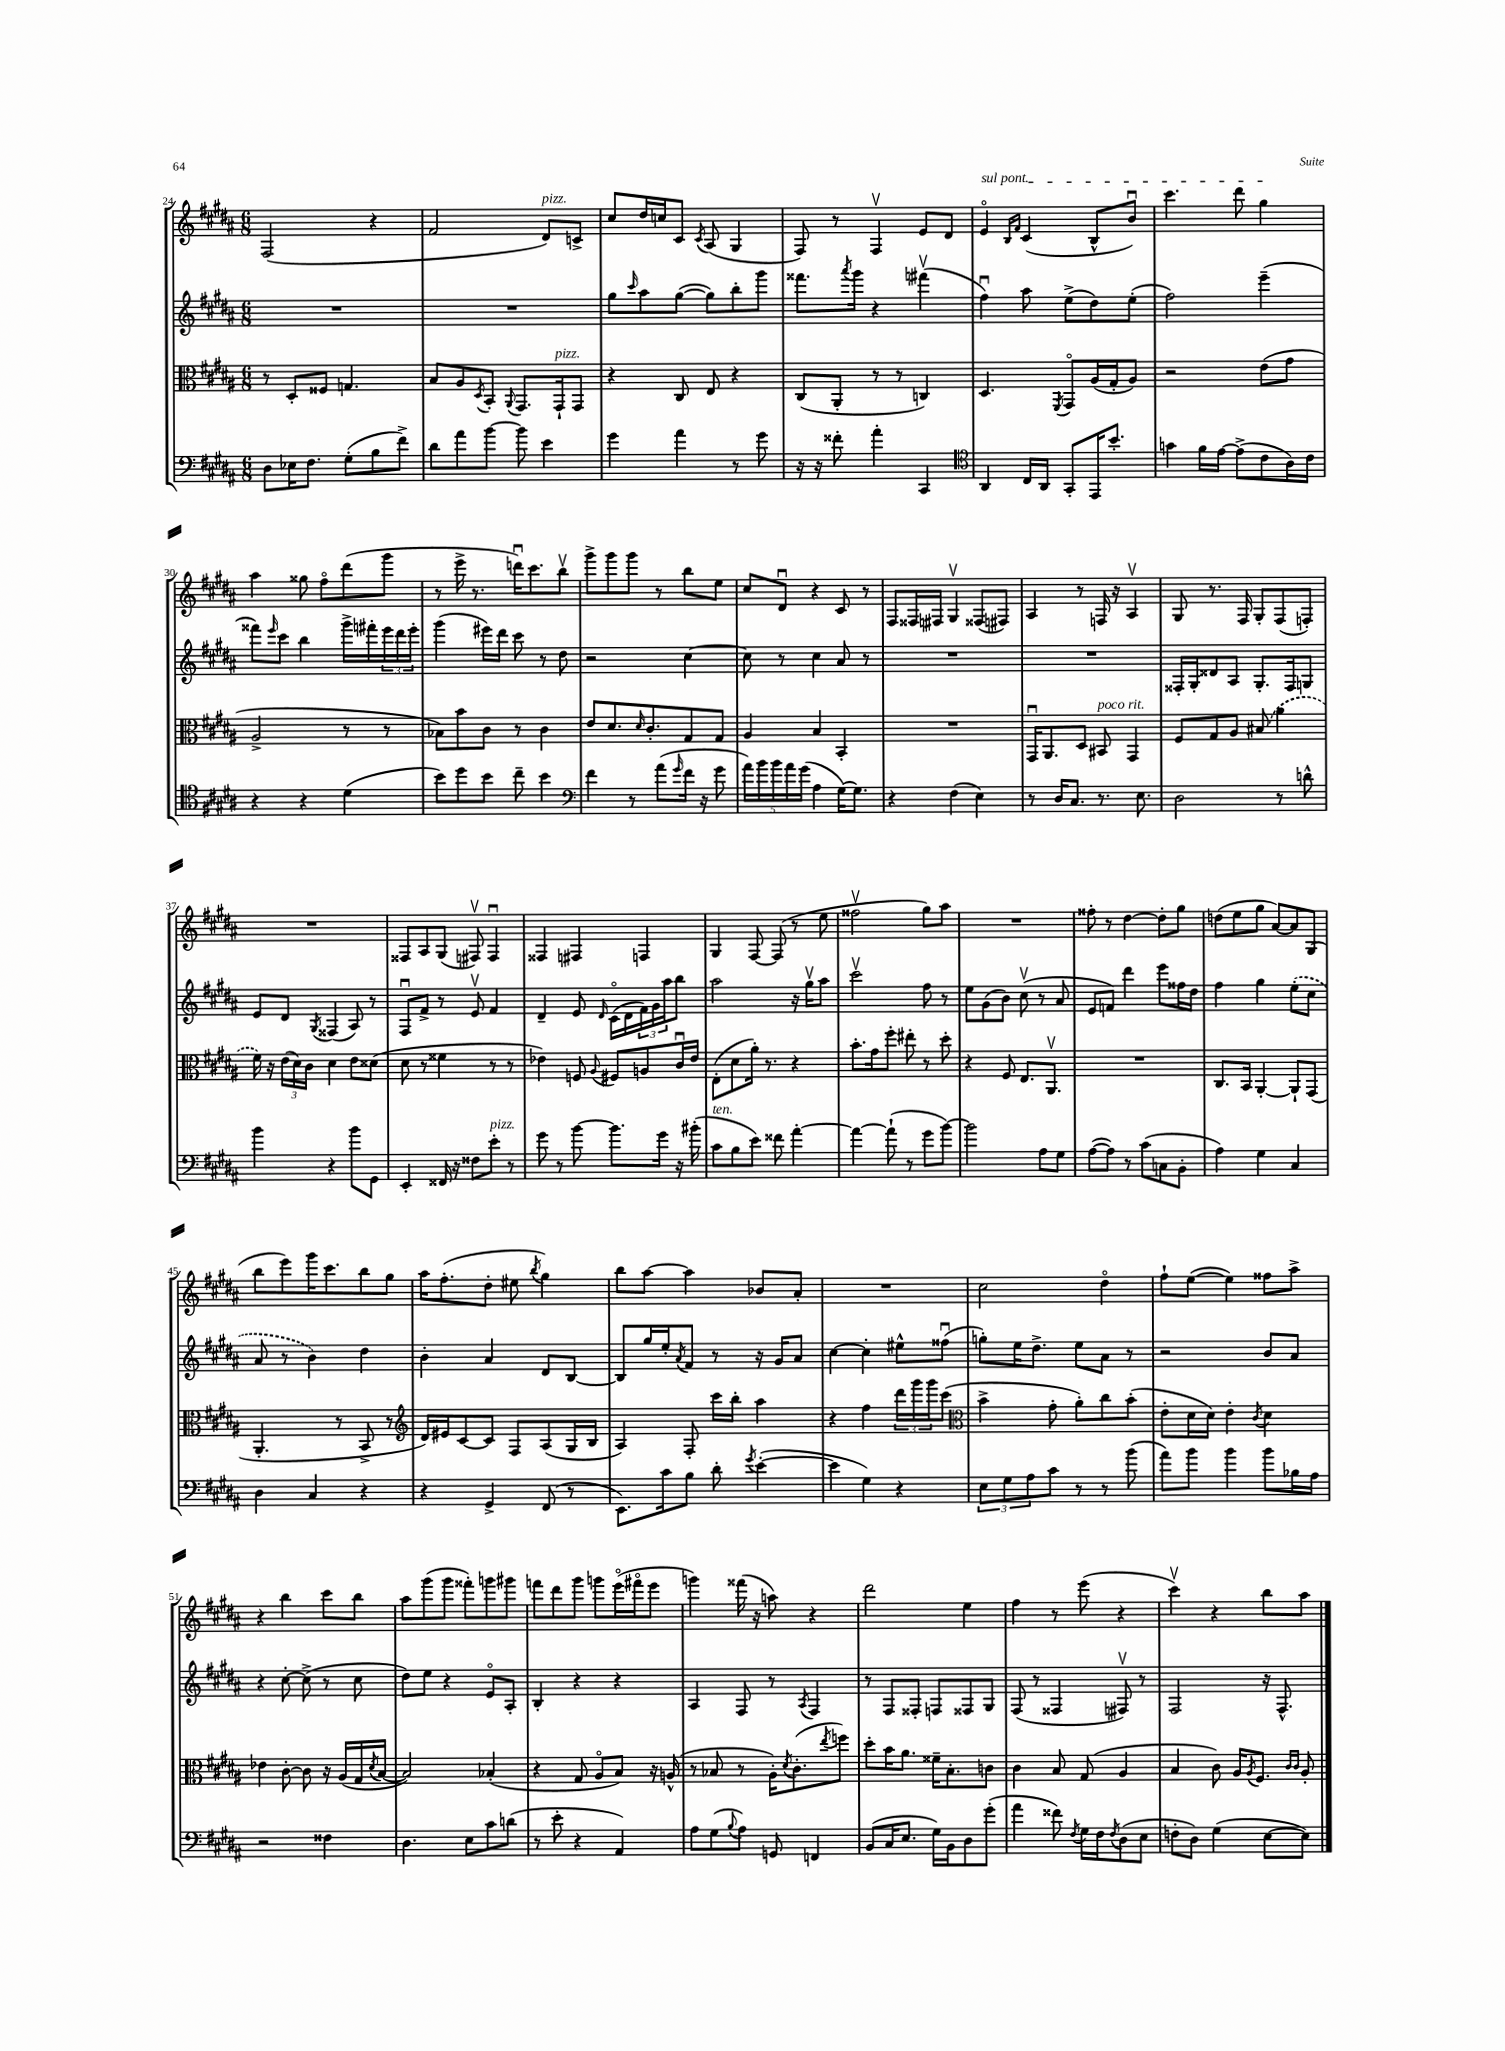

**kern	**kern	**kern	**kern
*staff4	*staff3	*staff2	*staff1
*clefF4	*clefC3	*clefG2	*clefG2
*k[f#c#g#d#a#]	*k[f#c#g#d#a#]	*k[f#c#g#d#a#]	*k[f#c#g#d#a#]
*M6/8	*M6/8	*M6/8	*M6/8
8D#\L	8r	2.r	(2F#/
16E-\K	8D#'/L	.	.
8.F#\J	.	.	.
.	8F##/J	.	.
(8G#'\L	4.G/	.	.
8B\	.	.	4r
8f#^\J)	.	.	.
=	=	=	=
8d#\L	8B/L	2.r	2f#/
8a#\	8A#/	.	.
.	8qD#/	.	.
[8b\J	8BB'/J	.	.
.	8qqAA#/	.	.
8b\]	8.GG#/L	.	.
4e\	.	.	8d#/L)
.	16GG#`/k	.	.
.	8GG#/J	.	8c^/J
=	=	=	=
4g#\	4r	8gg#\L	8cc#/L
.	.	16qqccc#/	.
.	.	8aa#\	16dd#/L
.	.	.	16cc/J
4a#\	8C#/	([8gg#\J	8c#/J
.	.	.	8qc#/
.	8E/	8gg#\]L)	(8A#/
8r	4r	8bb'\	4G#/
8g#\	.	8ggg#\J	.
=	=	=	=
16r	(8C#/L	8.fff##\L	8F#/)
16r	.	.	.
8f##'\	8AA#'/J	.	8r
.	.	8qaaa#/	.
.	.	16ggg#\Jk	.
4a#'\	8r	4r	4F#v/
.	8r	.	.
4CC#/	4C/)	(4fff#v\	8e/L
.	.	.	8d#/J
=	=	=	=
*clefC4	*	*	*
4AA#/	4.D#/	4ff#u\)	4eo/
.	.	.	16qqB/LL
.	.	.	16qqf#/JJ
16C#/LL	.	8aa#\	(4c#/
16AA#/JJ	.	.	.
.	8qFF#/	.	.
8GG#'/L	8GG#o/L	(8ee^\L	.
16EE/K	(16A#/L	8dd#\)	8B^^/L
8.b'/J	16G#'/J	.	.
.	8A#/J)	(8ee'\J	8bu/J)
=	=	=	=
4g\	2r	2ff#\)	4.ccc#\
16f#\LL	.	.	.
[16e\JJ	.	.	.
(8e^\]L	.	.	8ddd#\
8c#\	(8e\L	(4eee~\	4gg#\
16A#\L)	8g#\J	.	.
16c#\JJ	.	.	.
=	=	=	=
4r	2A#^/	8fff##\L)	4aa#\
.	.	16qqeee/	.
.	.	8ccc#\J	.
4r	.	4bb\	8gg##\
.	.	.	8ff#o\L
(4d#\	8r	16ggg#^\LL	(8ddd#\
.	.	16fff#'\	.
.	8r	24eee\	8ggg#\J
.	.	24ddd#\	.
.	.	24eee'\JJ	.
=	=	=	=
8b\L)	8B-\L)	(4ggg#\	8r
8dd#\	8b\	.	16eee^\
.	.	.	8.r
8b\J	8c#\J	16eee#\LL)	.
.	.	16ddd#\JJ	.
8cc#~\	8r	8ccc#\	16dddu\LK)
.	.	.	8.ccc#\
4b\	4c#\	8r	.
.	.	8dd#\	8bbv\J
=	=	=	=
*clefF4	*	*	*
4f#\	8e/L	2r	8ggg#^\L
.	8.d#/	.	8ggg#\
8r	.	.	8ggg#\J
.	16qqd#/	.	.
.	8.c#'/	.	.
(8a#\L	.	.	8r
16qqg#/	.	.	.
16f#\Jk	8G#/	[4cc#\	8bb\L
16r	.	.	.
8g#\	8G#/J	.	8ee\J
=	=	=	=
20a#\LL)	4A#/	8cc#\]	8cc#/L
20b\	.	.	.
20b\	.	.	.
.	.	8r	8d#u/J
20a#\	.	.	.
(20g#\JJ	.	.	.
4A#\	4B/	4cc#\	4r
[16G#\LK)	4BB'/	8a#/	8c#/
8.G#\]J	.	.	.
.	.	8r	8r
=	=	=	=
4r	2.r	2.r	8F#/L
.	.	.	16F##/L
.	.	.	16F#/JJ
(4F#\	.	.	4G#v/
4E\)	.	.	(8F##/L
.	.	.	8F#/J)
=	=	=	=
8r	16GG#u/LK	2.r	4A#/
.	8.AA#/	.	.
16D#/LK	.	.	.
8.C#/J	.	.	.
.	8D#/J	.	8r
8.r	8BB#/	.	16F/
.	.	.	16r
.	4GG#/	.	4A#v/
8.E\	.	.	.
=	=	=	=
2D#\	8F#/L	16F##'/LL	8G#/
.	.	16G#'/J	.
.	8G#/	8d##/	8.r
.	8A#/J	8A#/J	.
.	.	.	16F#/
.	(8B#/	8.G#'/L	8G#'/L
8r	4a#\	.	(8F#/
.	.	16F##/k	.
8d^^\	.	8G/J	8F'/J)
=	=	=	=
4b\	16f#\)	8e/L	2.r
.	16r	.	.
.	(24e\LL	8d#/J	.
.	24d#\)	.	.
.	24c#\JJ	.	.
.	.	8qG#/	.
4r	4d#\	(4F##/	.
8b\L	8e\L	8A#/)	.
8GG#\J	(8d##\J	8r	.
=	=	=	=
4EE'/	8d#\	8F#u/L	8F##/L
.	8r	8f#^/J	8A#/
16FF##/	4f##\	8r	(8G#/J
16r	.	.	.
8F##\L	.	8ev/	8F#v/)
8e'\J	8r	4f#/	4F#u/
8r	8r	.	.
=	=	=	=
8g#\	4e-\)	4d#~/	4F##/
8r	.	.	.
[8b\	8F/	8e/	4F#/
.	8qqA#/	16qqd#/	.
8.b\]L	8F#/L	(16c#o\LL	.
.	.	16d#\	.
.	8A/	24f#\)	4F/
.	.	24g#\	.
16g#\Jk	.	.	.
.	.	24aa#\J	.
16r	16c#u/L	8bb\J	.
(16b#'\	16e-/JJ	.	.
=	=	=	=
8c#\L	(8E'\L	2aa#\	4G#/
8B\	8d#\	.	.
8e\J)	16a#'\Jk)	.	[8F#/
.	8.r	.	.
8f##\	.	.	(8F#/]
[4a#'\	4r	16r	8r
.	.	16gg#v\LK	.
.	.	8aa#\J	8ee\
=	=	=	=
4a#\_	8.b'\L	2ccc#v\	2ff##v\
.	16g#\k	.	.
(8a#`\]	8ff#'\J	.	.
8r	8ee#'\	.	.
8g#\L	8r	8ff#\	8gg#\L)
[8b\J)	8dd#'\	8r	8aa#\J
=	=	=	=
2b\]	4r	8ee\L	2.r
.	.	(8g#\	.
.	8F#/	8b\J)	.
.	8.E/L	(8cc#v\	.
8A#\L	.	8r	.
.	8.AA#v/J	.	.
8G#\J	.	8a#/	.
=	=	=	=
([8A#\L	2.r	8e/L	8ff##'\
8A#\]J)	.	8f/J)	8r
8r	.	4ddd#\	[4dd#\
(8c#\L	.	.	.
8C\	.	8eee\L	8dd#'\]L
8BB'\J	.	16ff##\L	8gg#\J
.	.	16dd#\JJ	.
=	=	=	=
4A#\)	8.C#/L	4ff#\	(8dd\L
.	.	.	8ee\
.	16BB/Jk	.	.
4G#\	[4AA#'/	4gg#\	8gg#\J
.	.	.	[8a#/L)
4C#/	8AA#`/]L	(8ee'\L	8a#/]
.	(8GG#/J	8cc#\J	(8G#/J
=	=	=	=
4D#\	4.AA#'/	8a#/	8bb\L
.	.	8r	8eee\)
4C#/	.	4b\)	16ggg#\K
.	.	.	8.ccc#\
.	8r	.	.
4r	8BB^/	4dd#\	8bb\
.	8r	.	8gg#\J
=	=	=	=
*	*clefG2	*	*
4r	16d#/LL)	4b'\	16aa#\LK
.	16e#/J	.	(8.ff#'\
.	[8c#/	.	.
4GG#^/	8c#/]J	4a#/	8dd#'\J
.	8F#/L	.	8ee#\
.	.	.	8qbb/
(8FF#/	(8A#/	8d#/L	4gg#\)
8r	16G#/L	[8B/J	.
.	16B/JJ	.	.
=	=	=	=
8.EE\L)	4A#/)	8B/]L	8bb\L
.	.	16gg#/L	[8aa#\J
16c#\k	.	16ee'/J	.
.	.	8qa#/	.
8B\J	8F#'/	8f#/J	4aa#\]
8d#'\	16ccc#\LL	8r	.
.	16bb'\JJ	.	.
8qg#/	.	.	.
([4e'\	4aa#\	16r	8b-/L
.	.	16g#/LK	.
.	.	8a#/J	8a#'/J
=	=	=	=
4e\]	4r	[4cc#\	2.r
4G#\)	4ff#\	4cc#'\]	.
4r	24ddd#\LL	8ee#^^\L	.
.	24ggg#\	.	.
.	24ggg#\J	.	.
.	(8ccc#\J	(8ff##u\J	.
=	=	=	=
*	*clefC3	*	*
12E\L	4b^\	8gg'\L)	2cc#\
12G#\	.	.	.
.	.	16ee\K	.
12A#\	.	.	.
.	.	8.dd#^\J	.
8c#\J	8g#'\	.	.
8r	8a#'\L)	8ee\L	.
8r	8cc#\	8a#\J	4dd#o\
(8b\	(8b'\J	8r	.
=	=	=	=
8a#\L)	8e'\L	2r	8ff#`\L
8b\J	16d#\L	.	([8ee\J
.	16d#\JJ)	.	.
4b\	4e'\	.	4ee\])
.	8qc#/	.	.
8b\L	4d#\	8b/L	8ff##\L
16B-\L	.	8a#/J	8aa#^\J
16A#\JJ	.	.	.
=	=	=	=
2r	4e-\	4r	4r
.	[8c#'\	[8cc#'\	4bb\
.	8c#\]	(8cc#^\]	.
4F##\	16r	8r	8ccc#\L
.	(16A#/LL	.	.
.	16G#/	8cc#\	8bb\J
.	8qd#/	.	.
.	[16B/JJ	.	.
=	=	=	=
4.D#\	2B/])	8dd#\L)	8aa#\L
.	.	8ee\J	(8ggg#\
.	.	4r	8ggg#\J
8E\L	.	.	8fff##'\L)
8c#\	(4B-'/	8eo/L	8ggg\
(8d\J	.	8A#'/J	8ggg#\J
=	=	=	=
8r	4r	4B'/	8fff\L
8e'\	.	.	8ddd#\
4r	8G#/	4r	8ggg#\J
.	8A#o/L	.	8ggg\L
4AA#/)	8B/J)	4r	(16eeeo\L
.	.	.	16fff#o\J
.	16r	.	8eee\J
.	(16A^^/	.	.
=	=	=	=
8A#\L	8r	4A#/	4ggg\)
(8G#\	8B-/	.	.
8qqB/	.	.	.
8A#\J)	8r	8F#/	(16fff##\
.	.	.	16r
8GG/	16A#'\LK)	8r	8aa\)
.	8qd#/	.	.
.	(8.c#'\	.	.
.	.	8qA#/	.
4FF/	.	4F#/	4r
.	8qee/	.	.
.	8ff\J)	.	.
=	=	=	=
(8BB/L	8dd#'\L	8r	2ddd#\
16C#/K	16b\K	8F#/L	.
8.E/J	8.a#\J	.	.
.	.	8F##'/J	.
16G#\LL)	16f##~\LK	8F/L	.
16BB\J	8.B'\	.	.
8D#\	.	8F##/	4ee\
(8g#'\J	8c\J	8G#/J	.
=	=	=	=
4a#\	4c#\	(8F#/	4ff#\
.	.	8r	.
8f##\)	8B/	4F##/	8r
8qF#/	.	.	.
16G#\LL	(8G#/	.	(8eee\
16F#\J	.	.	.
8qF#/	.	.	.
(8D#\	4A#/	8F#v/)	4r
8E\J	.	8r	.
=	=	=	=
8F'\L	4B/	2F#/	4ccc#v\)
8D#\J)	.	.	.
(4G#\	8c#\)	.	4r
.	16A#/LK	.	.
.	8qA#/	.	.
.	8.F#/J	.	.
[8E\L	.	16r	8bb\L
.	.	8.F#^^/	.
.	16qqc#/LL	.	.
.	16qqc#/JJ	.	.
8E\]J)	8A#'/	.	8aa#\J
==	==	==	==
*-	*-	*-	*-
